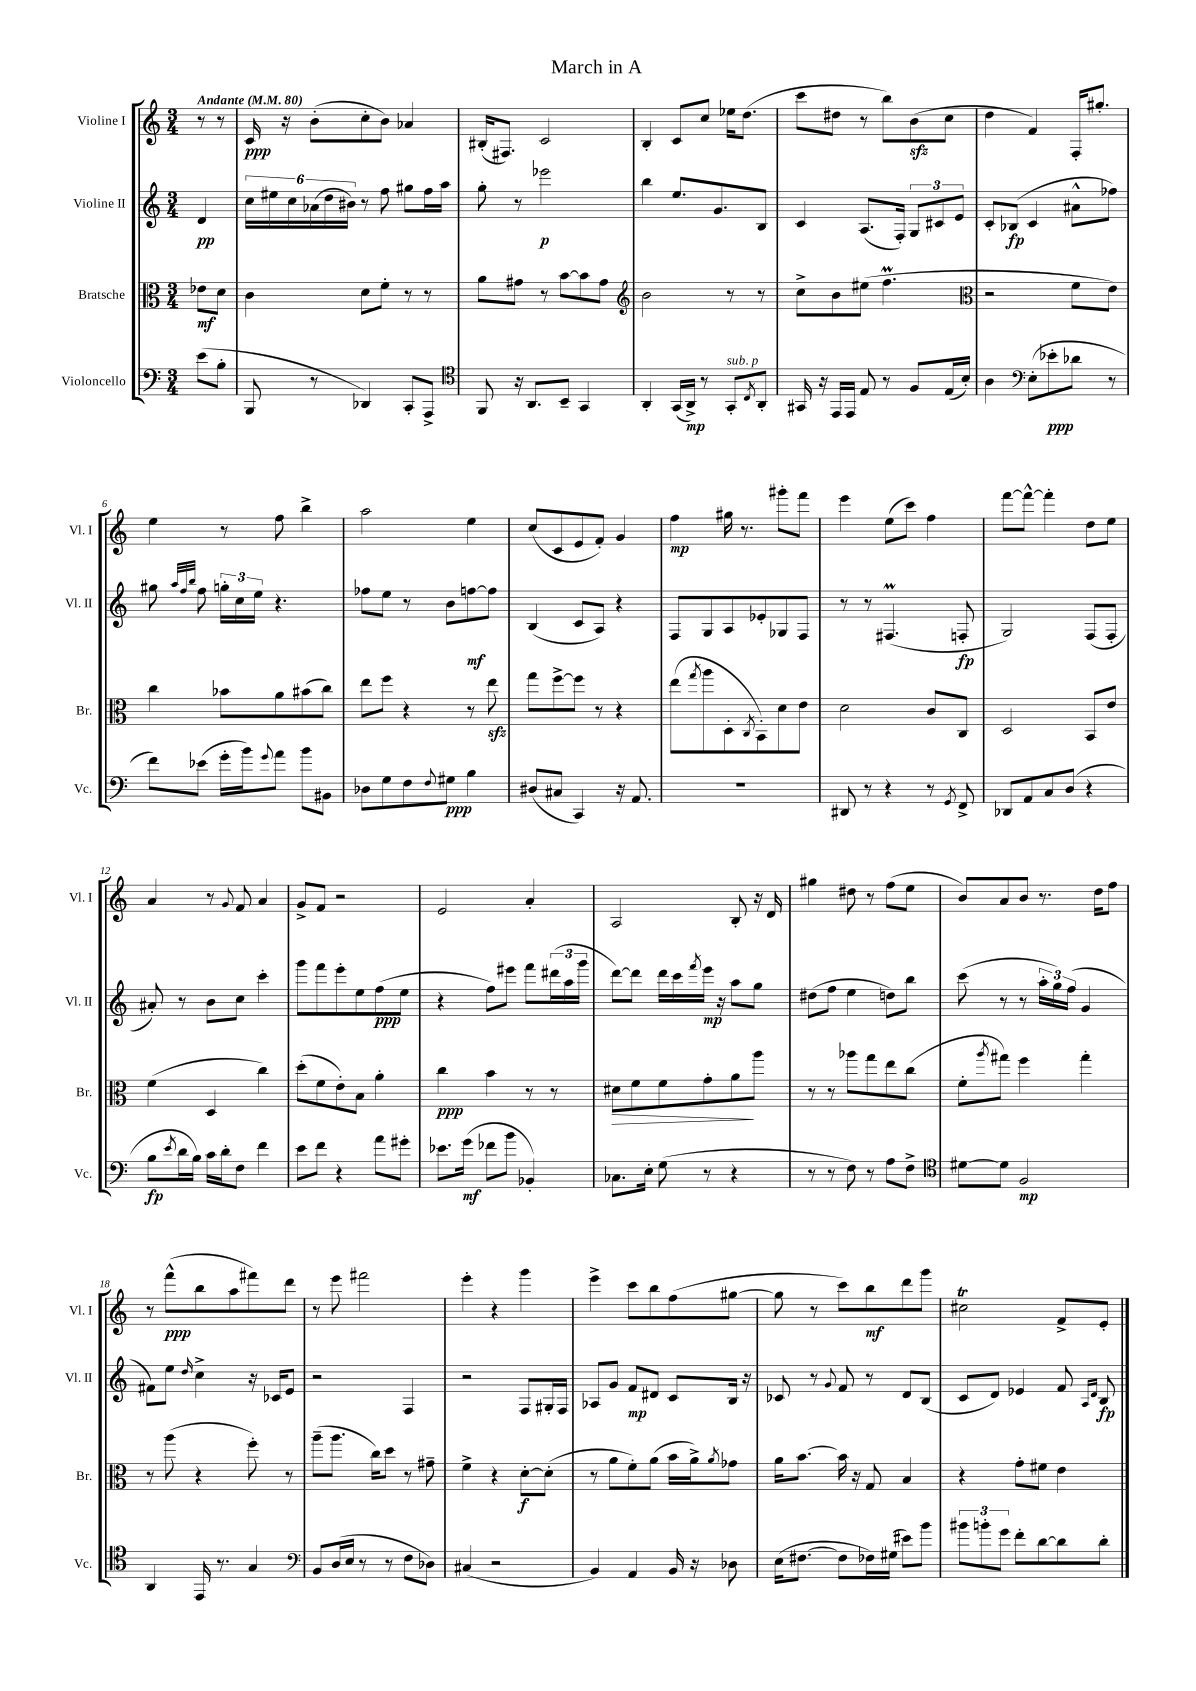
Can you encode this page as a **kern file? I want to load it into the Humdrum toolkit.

**kern	**dynam	**kern	**dynam	**kern	**dynam	**kern	**dynam
*part4	*part4	*part3	*part3	*part2	*part2	*part1	*part1
*staff4	*staff4	*staff3	*staff3	*staff2	*staff2	*staff1	*staff1
*I"Violoncello	*	*I"Bratsche	*	*I"Violine II	*	*I"Violine I	*
*I'Vc.	*	*I'Br.	*	*I'Vl. II	*	*I'Vl. I	*
*clefF4	*	*clefC3	*	*clefG2	*	*clefG2	*
*k[]	*	*k[]	*	*k[]	*	*k[]	*
*M3/4	*	*M3/4	*	*M3/4	*	*M3/4	*
*MM80	*	*MM80	*	*MM80	*	*MM80	*
=	=	=	=	=	=	=	=
!	!	!	!	!	!	!LO:TX:a:B:t=Andante	!
(8e\L	.	8e-X\L	mf	4d/	pp	8r	.
8B'\J	.	8d\J	.	.	.	8r	.
=1	=1	=1	=1	=1	=1	=1	=1
8BBB/	.	4c\	.	24cc\LL	.	16c/	ppp
.	.	.	.	24ee#X\	.	.	.
.	.	.	.	.	.	16r	.
.	.	.	.	24cc\	.	.	.
8r	.	.	.	(24a-X\	.	(8b'\L	.
.	.	.	.	24dd\	.	.	.
.	.	.	.	24b#X\JJ)	.	.	.
4DD-X/)	.	8d\L	.	8r	.	8cc'\	.
.	.	8f'\J	.	8ff\	.	8b\J)	.
8CC'/L	.	8r	.	8gg#X\L	.	4a-X/	.
8AAA^/J	.	8r	.	16ff\L	.	.	.
.	.	.	.	16aa\JJ	.	.	.
=2	=2	=2	=2	=2	=2	=2	=2
*clefC4	*	*	*	*	*	*	*
8FF/	.	8a\L	.	8gg'\	.	(16B#X'/KL	.
.	.	.	.	.	.	8.F#X/J)	.
16r	.	8g#X\J	.	8r	.	.	.
8.AA/L	.	.	.	.	.	.	.
.	.	8r	.	2eee-X\	p	2c/	.
8BB~/J	.	[8b\L	.	.	.	.	.
4GG/	.	8b\]	.	.	.	.	.
.	.	8g#\J	.	.	.	.	.
=3	=3	=3	=3	=3	=3	=3	=3
*	*	*clefG2	*	*	*	*	*
4AA'/	.	2b\	.	4bb\	.	4B'/	.
(16GG/LL	.	.	.	8.ee/L	.	8c/L	.
16AA^/JJ)	mp	.	.	.	.	.	.
8r	.	.	.	.	.	8cc/J	.
.	.	.	.	8.g/	.	.	.
!LO:TX:a:i:t=sub. p	!	!	!	!	!	!	!
8GG'/L	.	8r	.	.	.	16ee-X\KL	.
.	.	.	.	.	.	(8.dd\J	.
8qC/	.	.	.	.	.	.	.
8AA'/J	.	8r	.	8B/J	.	.	.
=4	=4	=4	=4	=4	=4	=4	=4
16GG#X/	.	8cc^\L	.	4c/	.	8ccc\L	.
16r	.	.	.	.	.	.	.
16EE/LL	.	8b\	.	.	.	8dd#X\J	.
16EE/JJ	.	.	.	.	.	.	.
8E/	.	(8ee#X\J	.	(8.A/L	.	8r	.
8r	.	4.ffM\	.	.	.	8bb\L)	.
.	.	.	.	16F'/Jk)	.	.	.
8F/L	.	.	.	12G/L	.	(8bzz\	.
.	.	.	.	12c#X/	.	.	.
(16E/L	.	.	.	.	.	8cc\J	.
.	.	.	.	12e/J	.	.	.
16B'/JJ)	.	.	.	.	.	.	.
=5	=5	=5	=5	=5	=5	=5	=5
*	*	*clefC3	*	*	*	*	*
4A\	.	2r	.	8c'/L	.	4dd\	.
.	.	.	.	(8B-X/J	fp	.	.
*clefF4	*	*	*	*	*	*	*
(8E'\L	.	.	.	4c/	.	4f/)	.
8e-X'\	ppp	.	.	.	.	.	.
8d-X\J	.	8f\L	.	8a#X^^\L	.	16F'/KL	.
.	.	.	.	.	.	8.gg#X'/J	.
8r	.	8e\J)	.	8ff-X\J)	.	.	.
!!LO:LB:g=z
=6	=6	=6	=6	=6	=6	=6	=6
8f\L)	.	4cc\	.	8gg#X\	.	4ee\	.
.	.	.	.	32qqaa/LLL	.	.	.
.	.	.	.	32qqff/	.	.	.
.	.	.	.	32qqbb/JJJ	.	.	.
(8e-X\J	.	.	.	8ff\	.	.	.
16g'\LL	.	8b-X\L	.	24ggn'\LL	.	8r	.
.	.	.	.	24cc\	.	.	.
16b\J)	.	.	.	.	.	.	.
.	.	.	.	24ee\JJ	.	.	.
8qqg/	.	.	.	.	.	.	.
8a\J	.	8a\	.	4.r	.	8ff\	.
8b\L	.	(8b#X\	.	.	.	4bb^\	.
8BB#X\J	.	8cc\J)	.	.	.	.	.
=7	=7	=7	=7	=7	=7	=7	=7
8D-X\L	.	8ee\L	.	8ff-X\L	.	2aa\	.
8G\	.	8ff\J	.	8ee\J	.	.	.
8F\	.	4r	.	8r	.	.	.
8qqF/	.	.	.	.	.	.	.
8G#X\J	ppp	.	.	8b\L	.	.	.
4B\	.	8r	.	[8ffn\	mf	4ee\	.
.	.	8eezz\	.	8ff\J]	.	.	.
=8	=8	=8	=8	=8	=8	=8	=8
(8D#X/L	.	8gg\L	.	(4B/	.	(8cc/L	.
8C#X/J	.	[8ff^\	.	.	.	8c/	.
4CC/)	.	8ff\J]	.	8c/L	.	8e/	.
.	.	8r	.	8A/J)	.	8f'/J)	.
16r	.	4r	.	4r	.	4g/	.
8.AA/	.	.	.	.	.	.	.
=9	=9	=9	=9	=9	=9	=9	=9
2.r	.	(8ee\L	.	8F/L	.	4ff\	mp
.	.	8qgg/	.	.	.	.	.
.	.	8aa\	.	8G/	.	.	.
.	.	8D'\	.	8A/	.	16gg#X\	.
.	.	.	.	.	.	8.r	.
.	.	8qC/	.	.	.	.	.
.	.	8BB'\)	.	8e-X'/	.	.	.
.	.	8d\	.	8G-X/	.	8ggg#X'\L	.
.	.	8e\J	.	8F/J	.	8fff\J	.
=10	=10	=10	=10	=10	=10	=10	=10
8DD#X/	.	2d\	.	8r	.	4eee\	.
8r	.	.	.	8r	.	.	.
4r	.	.	.	(4.F#Xm/	.	(8ee\L	.
.	.	.	.	.	.	8ccc\J)	.
8r	.	8c/L	.	.	.	4ff\	.
8qGG/	.	.	.	.	.	.	.
8FF^/	.	8C/J	.	8Fn'/	fp	.	.
=11	=11	=11	=11	=11	=11	=11	=11
8DD-X/L	.	2D/	.	2G/)	.	[8fff\L	.
8AA/	.	.	.	.	.	8fff^^\J_	.
8C/	.	.	.	.	.	4fff'\]	.
(8D/J	.	.	.	.	.	.	.
4r	.	8BB/L	.	(8F/L	.	8dd\L	.
.	.	8e/J	.	8F'/J	.	8ee\J	.
!!LO:LB:g=z
=12	=12	=12	=12	=12	=12	=12	=12
8B\L	fp	(4f\	.	8a#X'/)	.	4a/	.
8qe/	.	.	.	.	.	.	.
16d\L	.	.	.	8r	.	.	.
16B\JJ)	.	.	.	.	.	.	.
16c\LL	.	4D/	.	8b\L	.	8r	.
16d'\J	.	.	.	.	.	.	.
.	.	.	.	.	.	8qqg/	.
8F\J	.	.	.	8cc\J	.	8f/	.
4f\	.	4cc\)	.	4ccc'\	.	4a/	.
=13	=13	=13	=13	=13	=13	=13	=13
8e\L	.	(8dd'\L	.	8ggg\L	.	8g^/L	.
8f\J	.	8f\	.	8fff\	.	8f/J	.
4r	.	8e'\)	.	8eee'\	.	2r	.
.	.	8B\J	.	8ee\	.	.	.
8a\L	.	4a'\	.	(8ff\	ppp	.	.
8g#X'\J	.	.	.	8ee\J	.	.	.
=14	=14	=14	=14	=14	=14	=14	=14
8.e-X\L	.	4cc\	ppp	4r	.	2e/	.
(16g\Jk	mf	.	.	.	.	.	.
8f-X\L	.	4b\	.	8ff\L)	.	.	.
8b\J	.	.	.	8eee#X\J	.	.	.
4BB-X'/)	.	8r	.	8fff\L	.	4a'/	.
.	.	8r	.	(24ddd#X\L	.	.	.
.	.	.	.	24aa\	.	.	.
.	.	.	.	24ggg\JJ	.	.	.
=15	=15	=15	=15	=15	=15	=15	=15
!	!	!	!LO:HP:b	!	!	!	!
8.C-X\L	.	8d#X\L	>	[8ddd\L)	.	2A/	.
.	.	8f\	.	8ddd\J]	.	.	.
16E'\Jk	.	.	.	.	.	.	.
(8G\	.	8f\	.	16ddd\LL	.	.	.
.	.	.	.	16ccc\	.	.	.
.	.	.	.	8qfff/	.	.	.
8r	.	8g'\	.	16eee\JJ	mp	.	.
.	.	.	.	16r	.	.	.
4r	.	8a\	.	8aa\L	.	8B'/	.
.	.	8aa\J	]	8gg\J	.	16r	.
.	.	.	.	.	.	16d/	.
=16	=16	=16	=16	=16	=16	=16	=16
8r	.	8r	.	(8dd#X\L	.	4gg#X\	.
8r	.	8r	.	8ff\J	.	.	.
8F\)	.	8aa-X\L	.	4ee\	.	8dd#X\	.
8r	.	8gg\	.	.	.	8r	.
8A\L	.	8ee\	.	8ddn\L)	.	(8ff\L	.
8F^\J	.	(8cc\J	.	8bb\J	.	8ee\J	.
=17	=17	=17	=17	=17	=17	=17	=17
*clefC4	*	*	*	*	*	*	*
[8d#X\L	.	8f'\L	.	(8ccc\	.	8b/L)	.
.	.	8qaa/	.	.	.	.	.
8d#\J]	.	8gg#X\J)	.	8r	.	8a/	.
2F/	mp	4ff\	.	8r	.	8b/J	.
.	.	.	.	24aa'\LL	.	8.r	.
.	.	.	.	24gg\)	.	.	.
.	.	.	.	(24ff\JJ	.	.	.
.	.	4gg#'\	.	4g/	.	.	.
.	.	.	.	.	.	16dd\KL	.
.	.	.	.	.	.	8ff\J	.
!!LO:LB:g=z
=18	=18	=18	=18	=18	=18	=18	=18
4AA/	.	8r	.	8f#X\L)	.	8r	.
.	.	(8aa\	.	8ee\J	.	(8fff^^\L	ppp
.	.	.	.	16qqdd/	.	.	.
16EE/	.	4r	.	4cc^\	.	8bb\	.
8.r	.	.	.	.	.	.	.
.	.	.	.	.	.	8aa\	.
4G/	.	8ff'\)	.	16r	.	8fff#X\)	.
.	.	.	.	16c-X/KL	.	.	.
.	.	8r	.	8e/J	.	8ddd\J	.
=19	=19	=19	=19	=19	=19	=19	=19
*clefF4	*	*	*	*	*	*	*
8BB/L	.	(8aa~\L	.	2r	.	8r	.
(16D/L	.	8.aa\J	.	.	.	8eee\	.
16E/JJ	.	.	.	.	.	.	.
8r	.	.	.	.	.	2fff#X\	.
.	.	16cc\KL)	.	.	.	.	.
8r	.	8dd\J	.	.	.	.	.
8F\L	.	8r	.	4F/	.	.	.
8D-X\J)	.	8g#X~\	.	.	.	.	.
=20	=20	=20	=20	=20	=20	=20	=20
(4C#X/	.	4f^\	.	2r	.	4eee'\	.
2r	.	4r	.	.	.	4r	.
.	.	[8d'\L	f	8F/L	.	4ggg\	.
.	.	(8d'\J]	.	16G#X'/L	.	.	.
.	.	.	.	16F/JJ	.	.	.
=21	=21	=21	=21	=21	=21	=21	=21
4BB/)	.	8r	.	8A-X/L	.	4eee^\	.
.	.	8a\L	.	8g/J	.	.	.
4AA/	.	8f'\)	.	8f/L	mp	8ccc\L	.
.	.	(8a\J	.	8d#X/J	.	8bb\	.
16BB/	.	16b\LL	.	8c/L	.	(8ff\	.
16r	.	16a^\J)	.	.	.	.	.
.	.	8qa/	.	.	.	.	.
8D-X\	.	8g-X\J	.	16B/Jk	.	[8gg#X\J	.
.	.	.	.	16r	.	.	.
=22	=22	=22	=22	=22	=22	=22	=22
(16E\KL	.	16a\KL	.	8c-X/	.	8gg#\]	.
[8.F#X\J	.	[8.b\J	.	.	.	.	.
.	.	.	.	8r	.	8r	.
.	.	.	.	8qqg/	.	.	.
8F#\L]	.	16b\]	.	8f/	.	8ccc\L)	.
.	.	16r	.	.	.	.	.
16F-X\L)	.	8G/	.	8r	.	8bb\	mf
(16G#X\JJ	.	.	.	.	.	.	.
8e#X\L)	.	4B/	.	8d/L	.	8ddd\	.
8b\J	.	.	.	(8B/J	.	8ggg\J	.
=23	=23	=23	=23	=23	=23	=23	=23
12b#X\L	.	4r	.	8c/L	.	2cc#Xt\	.
12bn'\	.	.	.	.	.	.	.
.	.	.	.	8d/J)	.	.	.
12g\J	.	.	.	.	.	.	.
8f'\L	.	8g'\L	.	4e-X/	.	.	.
[8d\	.	8f#X\J	.	.	.	.	.
8d\]	.	4e\	.	8f/	.	8f^/L	.
.	.	.	.	16qqA/LL	.	.	.
.	.	.	.	16qqd/JJ	.	.	.
8d'\J	.	.	.	8B/	fp	8e'/J	.
==	==	==	==	==	==	==	==
*-	*-	*-	*-	*-	*-	*-	*-
